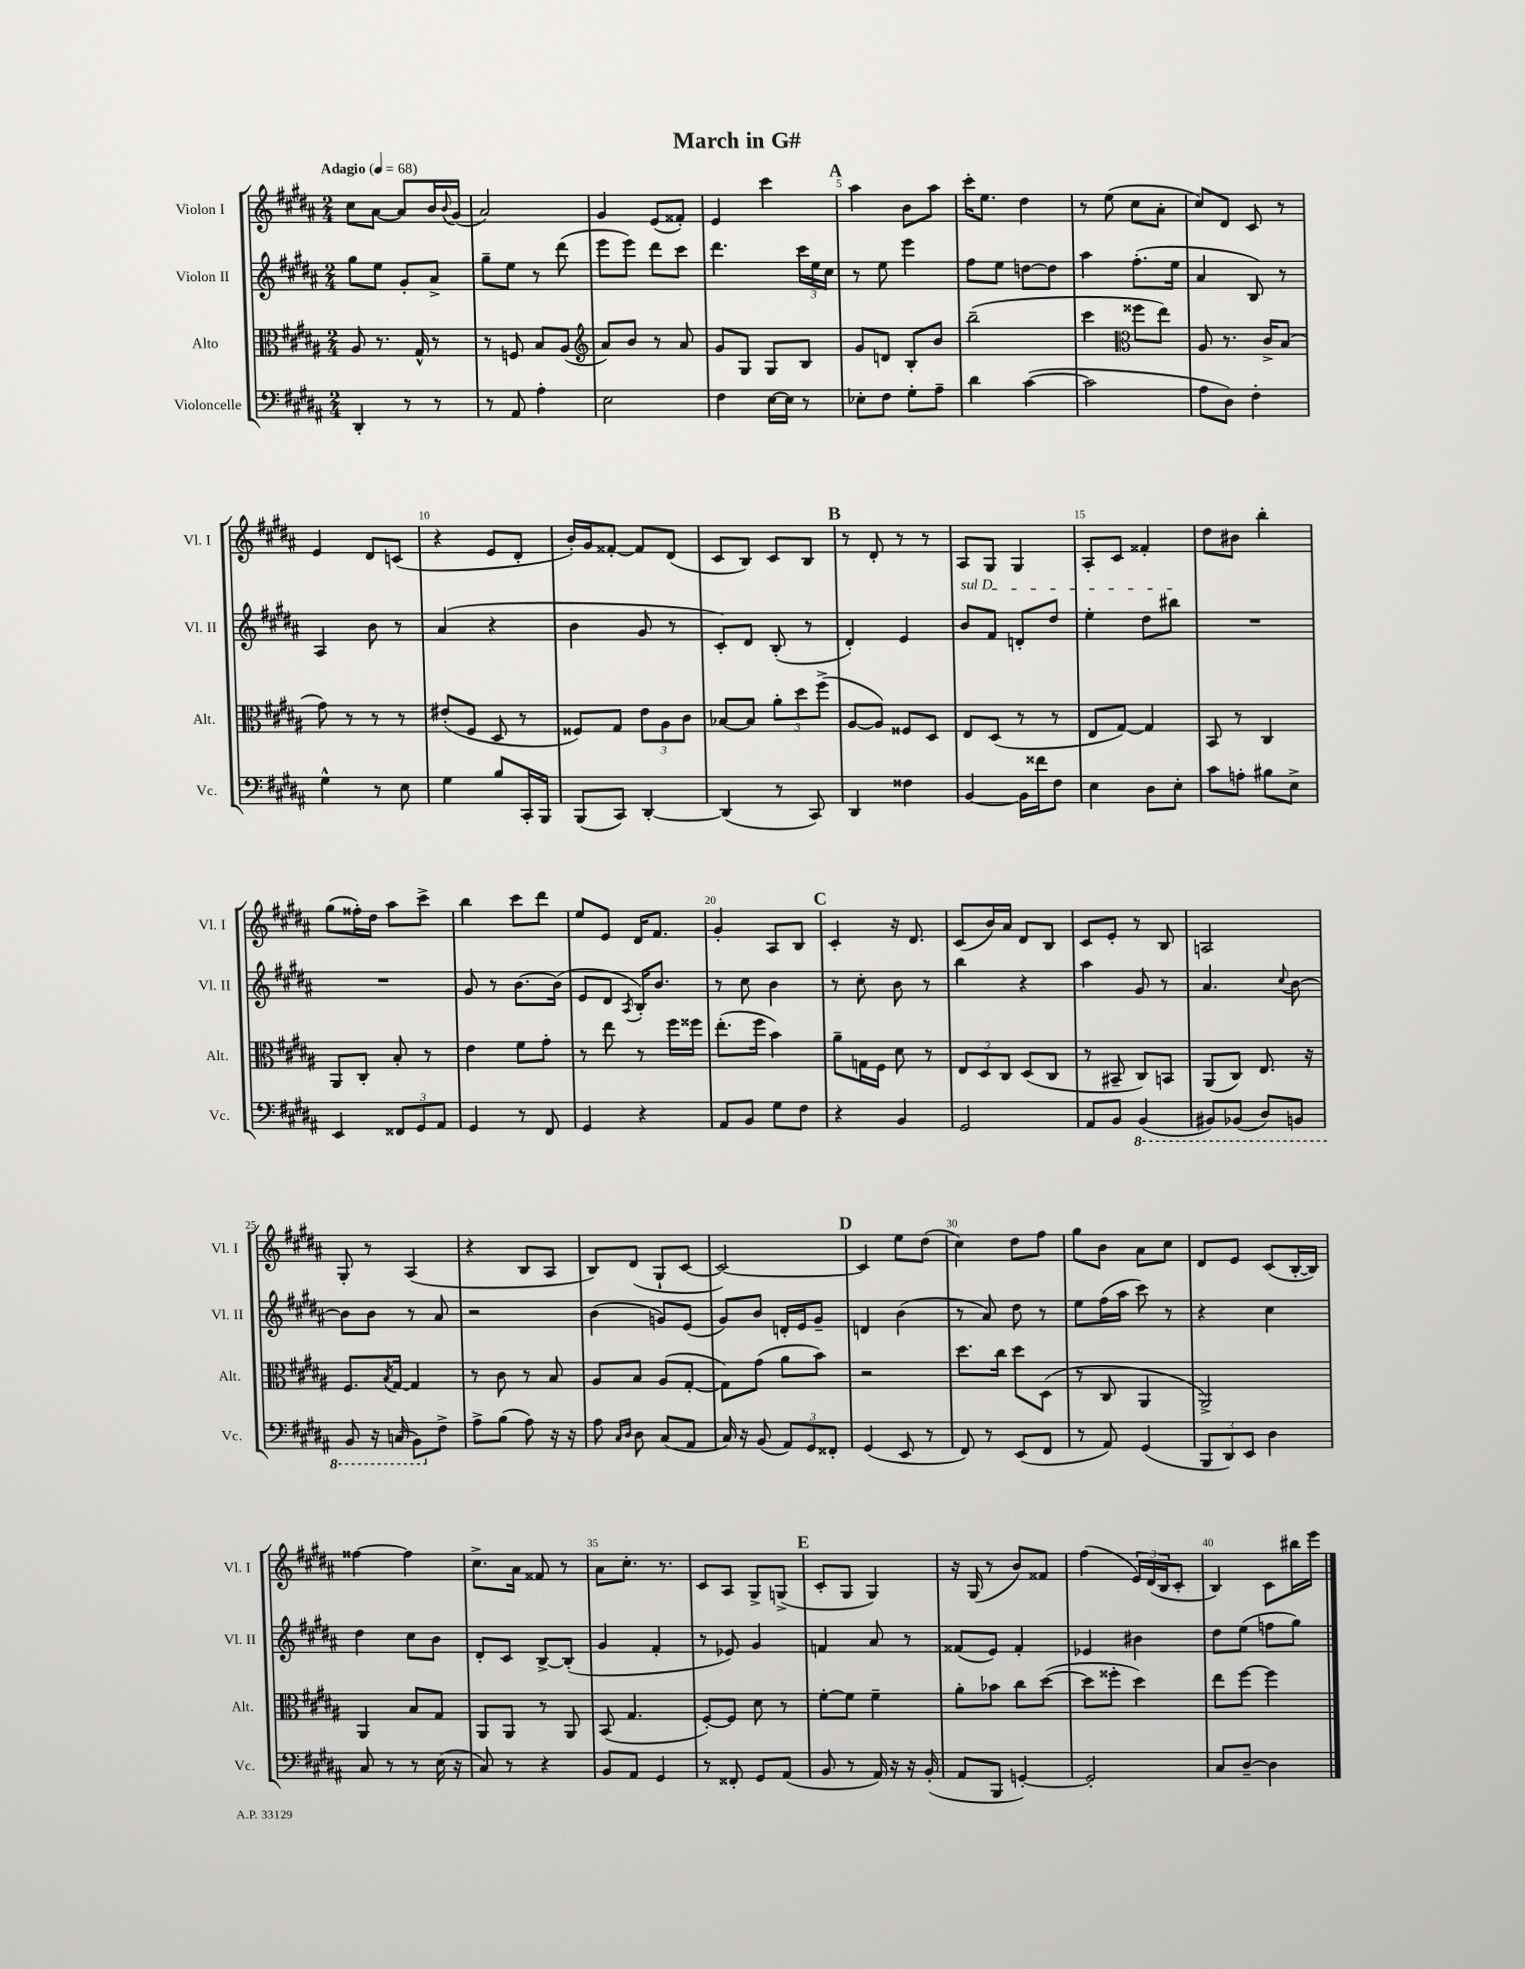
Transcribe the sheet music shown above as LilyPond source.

\header { title = "March in G#" }
<<
\new StaffGroup <<
\new Staff = "s0" \with { instrumentName = "Violon I" shortInstrumentName = "Vl. I" } {
    \clef treble \key b \major \numericTimeSignature \time 2/4 \tempo "Adagio" 4 = 68
    cis''8 ais'8~ ais'8 b'16 \appoggiatura { b'8 } gis'16( |
    ais'2) |
    gis'4 e'8( fisis'8-.) |
    e'4 cis'''4 |
    \mark \markup { \bold "A" } ais''4 b'8 ais''8 |
    cis'''16-. e''8. dis''4 |
    r8 e''8( cis''8 ais'8-. |
    cis''8) dis'8 cis'8 r8 |
    e'4 dis'8 c'8( |
    r4 e'8 dis'8-. |
    b'16-.) gis'16 fisis'8~-. fisis'8 dis'8( |
    cis'8 b8) cis'8 b8 |
    \mark \markup { \bold "B" } r8 dis'8-. r8 r8 |
    ais8 gis8 gis4 |
    ais8-. cis'8 fisis'4-. |
    dis''8 bis'8 b''4-. |
    gis''8( fisis''16-.) dis''16 ais''8 cis'''8-> |
    b''4 cis'''8 dis'''8 |
    e''8 e'8 dis'16 fis'8. |
    gis'4-. ais8 b8 |
    \mark \markup { \bold "C" } cis'4-. r16 dis'8. |
    cis'8( b'16) ais'16 dis'8 b8 |
    cis'8 e'8-. r8 b8 |
    a2 |
    gis8-. r8 ais4( |
    r4 b8 ais8 |
    b8) dis'8( gis8-! cis'8~ |
    cis'2~) |
    \mark \markup { \bold "D" } cis'4 e''8 dis''8( |
    cis''4) dis''8 fis''8 |
    gis''8 b'8 ais'8 cis''8 |
    dis'8 e'8 cis'8( b16~-. b16) |
    fisis''4~ fisis''4 |
    cis''8.-> ais'16 fisis'8 r8 |
    ais'8 cis''8.-. r8. |
    cis'8 ais8 gis8-> g8->( |
    \mark \markup { \bold "E" } cis'8-. gis8 gis4) |
    r16 gis16( r8 b'8) fisis'8 |
    fis''4( \tuplet 3/2 { e'16) dis'16( b16 } cis'8-. |
    b4) cis'8 bis''16 e'''16 \bar "|." |
}
\new Staff = "s1" \with { instrumentName = "Violon II" shortInstrumentName = "Vl. II" } {
    \clef treble \key b \major \numericTimeSignature \time 2/4
    gis''8 e''8 gis'8-. ais'8-> |
    gis''8-- e''8 r8 dis'''8( |
    e'''8 e'''8) dis'''8 cis'''8 |
    dis'''4. \tuplet 3/2 { cis'''16 e''16 cis''16 } |
    \mark \markup { \bold "A" } r8 e''8 e'''4 |
    fis''8 e''8 d''8~ d''8 |
    ais''4 fis''8.-.( e''16 |
    ais'4 b8) r8 |
    ais4 b'8 r8 |
    ais'4( r4 |
    b'4 gis'8 r8 |
    cis'8-.) dis'8 b8-.( r8 |
    \mark \markup { \bold "B" } dis'4-.) e'4 |
    \once \override TextSpanner.bound-details.left.text = \markup { \italic "sul D" } b'8\startTextSpan fis'8 d'8-. dis''8 |
    e''4-. dis''8 bis''8\stopTextSpan |
    R2 |
    R2 |
    gis'8 r8 b'8.~ b'16( |
    e'8 dis'8 \acciaccatura { ais8 } b16-.) b'8. |
    r8 cis''8 b'4 |
    \mark \markup { \bold "C" } r8 cis''8-. b'8 r8 |
    b''4 r4 |
    ais''4 gis'8 r8 |
    ais'4. \appoggiatura { cis''8 } b'8~ |
    b'8 b'8 r8 ais'8 |
    r2 |
    b'4( g'8) e'8( |
    gis'8) b'8 d'16-. e'16 gis'8-- |
    \mark \markup { \bold "D" } d'4 b'4( |
    r8 ais'8) dis''8 r8 |
    e''8 fis''16( ais''16 cis'''8) r8 |
    r4 cis''4 |
    dis''4 cis''8 b'8 |
    dis'8-. cis'8 b8~-> b8-.( |
    gis'4 fis'4-. |
    r8 ees'8) gis'4 |
    \mark \markup { \bold "E" } f'4 ais'8 r8 |
    fisis'8( e'8) fisis'4-. |
    ees'4 bis'4 |
    dis''8 e''8( f''8 gis''8) \bar "|." |
}
\new Staff = "s2" \with { instrumentName = "Alto" shortInstrumentName = "Alt." } {
    \clef alto \key b \major \numericTimeSignature \time 2/4
    ais8 r8. gis16-^ r8 |
    r8 f8 b8 ais8( |
    \clef treble ais'8) b'8 r8 ais'8 |
    gis'8 gis8 gis8 b8 |
    \mark \markup { \bold "A" } gis'8 d'8 b8-. b'8 |
    b''2--( |
    cis'''4 \clef alto fisis''8 e''8) |
    ais8 r8. cis'16-> b8( |
    gis'8) r8 r8 r8 |
    eis'8-.( fis8 dis8 r8 |
    fisis8) gis8 \tuplet 3/2 { e'8 ais8 cis'8 } |
    bes8~ bes8 \tuplet 3/2 { ais'8-. dis''8 fis''8->( } |
    \mark \markup { \bold "B" } ais8~ ais8) fisis8 dis8 |
    e8 dis8( r8 r8 |
    e8 gis8~) gis4 |
    b,8 r8 cis4 |
    ais,8 cis8-. b8-. r8 |
    e'4 fis'8 gis'8-. |
    r8 e''8 r8 fis''16 fisis''16 |
    e''8.-.( fis''16 b'4) |
    \mark \markup { \bold "C" } ais'8-- g16 fis16 dis'8 r8 |
    \tuplet 3/2 { e8 dis8 cis8 } dis8( cis8 |
    r8 bis,8-- cis8) b,8 |
    ais,8( cis8) e8. r16 |
    fis8. \acciaccatura { b8 } gis16~ gis4 |
    r8 cis'8 r8 b8 |
    ais8 b8 ais8( gis8~-. |
    gis8) gis'8( ais'8 b'8) |
    \mark \markup { \bold "D" } r2 |
    dis''8. cis''16 dis''8 dis8( |
    r8 cis8 ais,4 |
    ais,2->) |
    ais,4 b8 gis8 |
    ais,8 ais,8 r8 ais,8 |
    b,8( gis4. |
    fis8~-.) fis8 dis'8 r8 |
    \mark \markup { \bold "E" } fis'8~-. fis'8 fis'4-- |
    ais'8-. bes'8 cis''8 dis''8~( |
    dis''8 fisis''8-. dis''4) |
    e''8 fis''8~ fis''4 \bar "|." |
}
\new Staff = "s3" \with { instrumentName = "Violoncelle" shortInstrumentName = "Vc." } {
    \clef bass \key b \major \numericTimeSignature \time 2/4
    dis,4-. r8 r8 |
    r8 ais,8 ais4-. |
    e2 |
    fis4 e16~ e16 r8 |
    \mark \markup { \bold "A" } ees8-. fis8 gis8-. ais8-- |
    dis'4 cis'4~( |
    cis'2 |
    ais8 dis8) fis4-. |
    gis4-^ r8 e8 |
    gis4 b8 cis,16-. b,,16 |
    b,,8( cis,8) dis,4~-. |
    dis,4( r8 cis,8) |
    \mark \markup { \bold "B" } dis,4 fisis4 |
    b,4~ b,16 fisis'16 fis8 |
    e4 dis8 e8-. |
    cis'8 a8-. bis8 e8-> |
    e,4 \tuplet 3/2 { fisis,8 gis,8 ais,8 } |
    gis,4 r8 fis,8 |
    gis,4 r4 |
    ais,8 b,8 gis8 fis8 |
    \mark \markup { \bold "C" } r4 b,4 |
    gis,2 |
    ais,8 b,8 \ottava #-1 b,,4( |
    bis,,8) bes,,8( dis,8) b,,8 |
    b,,8 r16 c,16( b,,8) \ottava #0 fis8-> |
    ais8-> b8( ais8) r16 r16 |
    ais8 \grace { cis16 dis16 } dis8 cis8( ais,8 |
    cis16) r16 b,8( \tuplet 3/2 { ais,8) gis,8 fisis,8-. } |
    \mark \markup { \bold "D" } gis,4( e,8 r8 |
    fis,8) r8 e,8( fis,8 |
    r8 ais,8) gis,4( |
    \tuplet 3/2 { b,,8 dis,8) e,8 } dis4 |
    cis8 r8 r8 e16( r16 |
    cis8) r8 r4 |
    b,8 ais,8 gis,4 |
    r8 fisis,8-. gis,8 ais,8( |
    \mark \markup { \bold "E" } b,8 r8 ais,16) r16 r16 b,16-.( |
    ais,8 b,,8 g,4~-.) |
    g,2-. |
    cis8 dis8~-- dis4 \bar "|." |
}
>>
>>
\layout { \context { \Score \override BarNumber.break-visibility = ##(#f #t #t) barNumberVisibility = #(every-nth-bar-number-visible 5) } }
